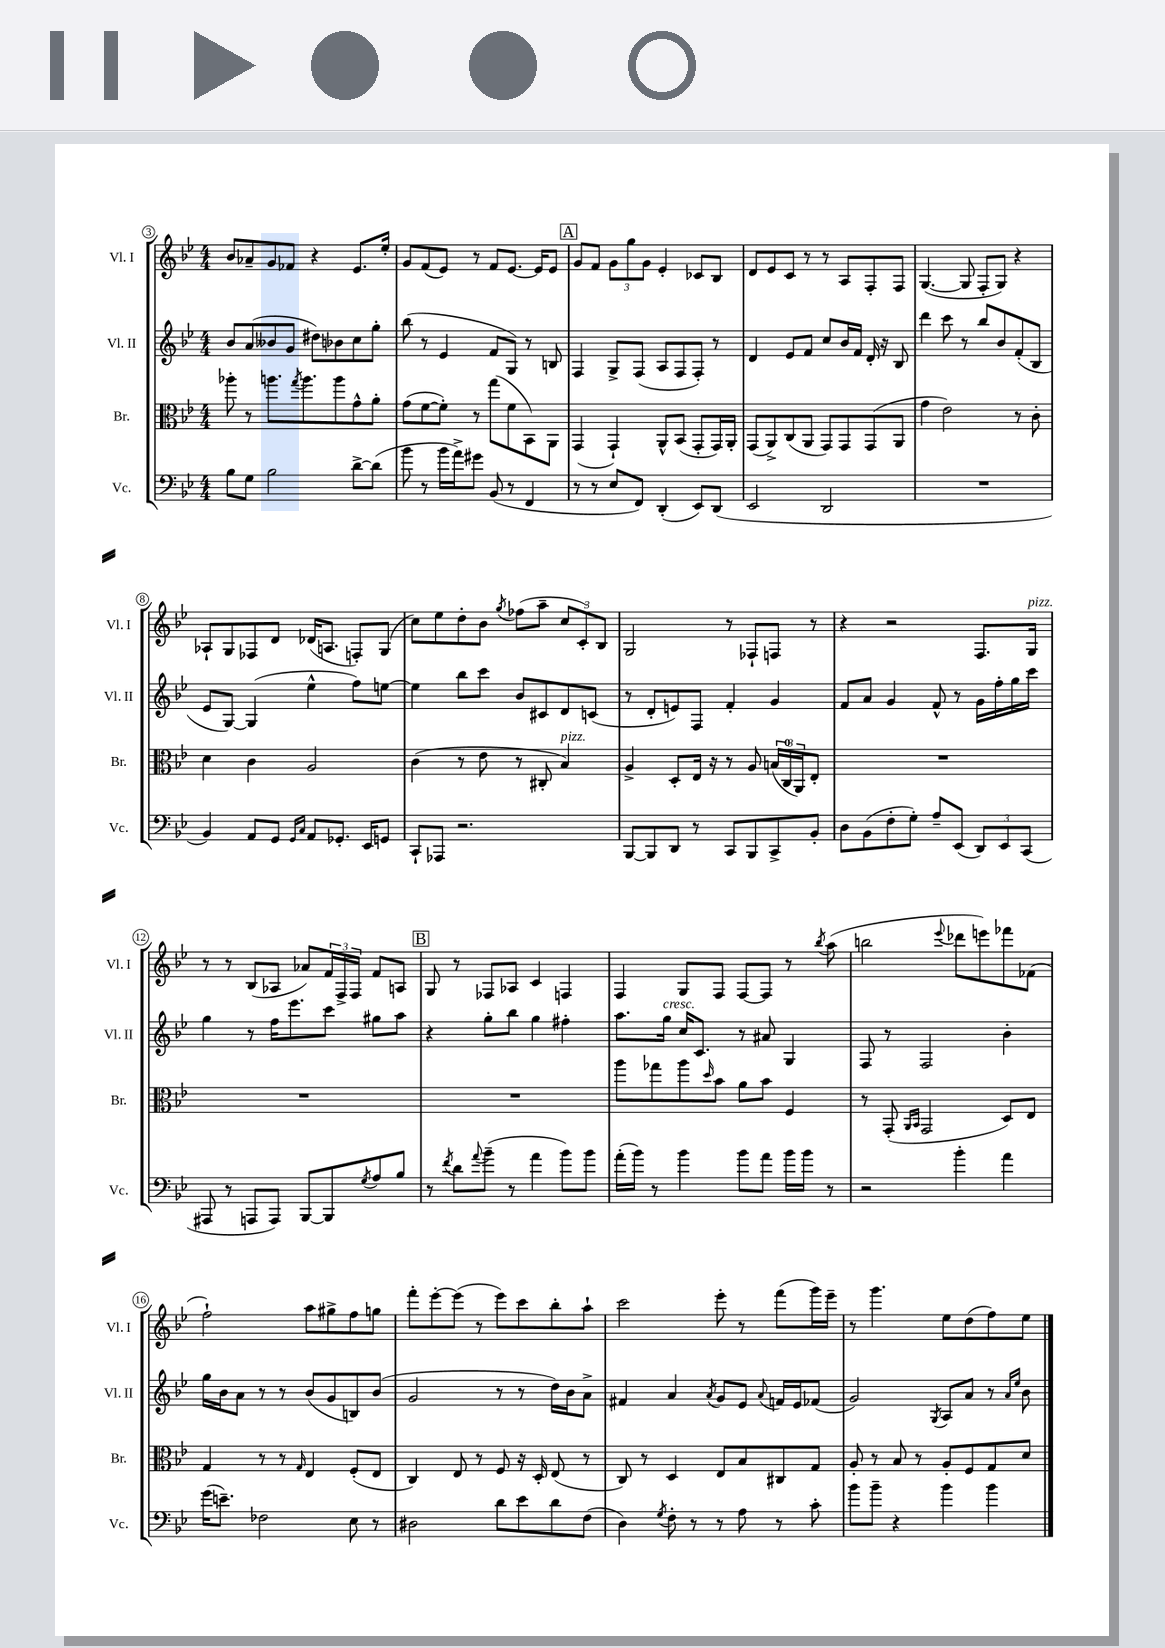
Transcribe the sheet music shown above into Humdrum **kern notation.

**kern	**kern	**kern	**kern
*staff4	*staff3	*staff2	*staff1
*clefF4	*clefC3	*clefG2	*clefG2
*k[b-e-]	*k[b-e-]	*k[b-e-]	*k[b-e-]
*M4/4	*M4/4	*M4/4	*M4/4
8B-	8aa-'	8b-	8b-
8G	8r	(8a	8a-~
2B-	8.aa	8b--	8g
.	.	8g	8f-
.	8qgg	.	.
.	8.aa	.	.
.	.	8dd#)	4r
.	8aa	8b-	.
[8d^	8g^^	8cc	8.e-
(8d]	8a'	8gg'	.
.	.	.	16ee-'
=	=	=	=
8b-	(8g	(8bb-	8g
8r	[8f	8r	(8f
16b-	8f'])	4e-	8e-)
16a^)	.	.	.
8g#	8r	.	8r
(8BB-	(8gg	8f	8f
8r	8f	8G)	[8.e-
4FF	8BB-)	8r	.
.	.	.	16e-]
.	8AA	8B	8e-
=	=	=	=
8r	(4GG	4F	8g
8r	.	.	8f
8E-	4GG`)	8G^	12g
.	.	.	12gg
8FF)	.	(8F	.
.	.	.	12g
(4DD'	8AA^^	8A	4e-'
.	(8BB-	8F	.
8EE-)	8GG'	8F')	8c-
(8DD	16GG)	8r	8B-
.	16AA'	.	.
=	=	=	=
2EE-	(8GG	4d	8d
.	8AA^)	.	8e-
.	(8C	8e-	8c
.	8AA	8f	8r
2DD	8GG)	8cc	8r
.	8GG	16b-	8A
.	.	16f	.
.	(8GG	16d'	8F'
.	.	16r	.
.	8AA	8B-	8F
=	=	=	=
1r	4g	4ddd	([4.G
.	2e-)	8ccc	.
.	.	8r	8G]
.	.	8bb-	8F'
.	.	8b-	8G)
.	8r	(8f'	4r
.	8c'	8B-	.
=	=	=	=
4BB-)	4d	8e-	8A-`
.	.	[8G)	8G
8AA	4c	(4G]	8F-
8GG	.	.	8d
16qqGG	.	.	.
16qqC	.	.	.
8AA	2A	4ee-^^	(16d-
.	.	.	8.A
8.GG-'	.	.	.
.	.	8ff)	8F')
16EE-	.	.	.
8GG	.	[8ee	(8G
=	=	=	=
8CC`	(4c	4ee]	8cc)
8AAA-	.	.	8ee-
2.r	8r	8bb-	8dd'
.	8e-	8ccc	8b-
.	.	.	8qgg
.	8r	8b-	(8ff-
.	8C#'	8c#	8aa~
.	4B-)	8d	12cc
.	.	.	12c')
.	.	(8c	.
.	.	.	12B-
=	=	=	=
[8BBB-	4A^	8r	2G
8BBB-]	.	8d'	.
8DD	8D'	8e)	.
8r	16E-	8F	.
.	16r	.	.
8CC	8r	4f'	8r
8BBB-	8A	.	8F-`
8CC^	(24B	4g	8F
.	24C	.	.
.	24AA)	.	.
8BB-'	8E-'	.	8r
=	=	=	=
8D	1r	8f	4r
(8BB-	.	8a	.
8F'	.	4g	2r
8G')	.	.	.
8A~	.	8f^^	.
(8EE-	.	8r	.
12DD)	.	16g	8.F
.	.	16ff'	.
12EE-	.	.	.
.	.	16gg	.
(12CC	.	.	.
.	.	16ccc	16G
=	=	=	=
8AAA#	1r	4gg	8r
8r	.	.	8r
8AAA	.	8r	(8B-
8AAA)	.	16ff	8A-
.	.	8.eee-	.
[8BBB-	.	.	8a-)
8BBB-]	.	8ccc	24f
.	.	.	24F^
.	.	.	24F
8qG	.	.	.
8A	.	8gg#	8f
8B-	.	8aa	8A
=	=	=	=
8r	1r	4r	8G
8qf	.	.	.
8d	.	.	8r
8qqa	.	.	.
(8b-~	.	8gg'	8F-
8r	.	8bb-	8A-
4a	.	4gg	4c
8b-)	.	4ff#'	4F
8b-	.	.	.
=	=	=	=
(16a'	8aa	8.aa	4F
16b-)	.	.	.
8r	8gg-	.	.
.	.	16gg	.
4b-	8aa	16cc	8G
.	.	8.c	.
.	16qqdd	.	.
.	8b-	.	8F
8b-	8a	8r	[8F
8a	8b-	8a#	8F]
16b-	4F	4G	8r
16b-	.	.	.
.	.	.	8qbb-
8r	.	.	(8aa
=	=	=	=
2r	8r	8F	2bb
.	(8GG'	8r	.
.	16qqAA	.	.
.	16qqBB-	.	.
.	2GG	2F	.
.	.	.	8qqeee-
4b-'	.	.	8ddd-
.	.	.	8eee)
4a	8D)	4b-'	8fff-
.	8E-	.	(8f-
=	=	=	=
(16g	4G	16gg	2ff`)
8.e~)	.	16b-	.
.	.	8a	.
2F-	8r	8r	.
.	8r	8r	.
.	16qqG	.	.
.	4E-	(8b-	8aa
.	.	8g	8gg#^
8E-	(8F'	8B)	8ff
8r	8E-	(8b-	8gg
=	=	=	=
2D#	4C)	2g	8fff'
.	.	.	[8eee-'
.	8E-	.	(8eee-]
.	8r	.	8r
8d	8F	8r	8eee-)
8e-	16r	8r	8ccc
.	16D'	.	.
8d	(8E-	16dd)	8bb-'
.	.	16b-	.
(8F	8r	8a^	8aa`
=	=	=	=
4D)	8C)	4f#	2ccc
.	8r	.	.
8qG	.	.	.
8F'	4D	4a	.
8r	.	.	.
.	.	8qa	.
8r	8E-	8g	8eee-'
8A	8B-	8e-	8r
.	.	8qqa	.
8r	8C#	16f	(8fff
.	.	16e-	.
8c'	8G	(8f-	16ggg)
.	.	.	16eee-~
=	=	=	=
8b-	8A'	2g)	8r
8b-~	8r	.	4.ggg
4r	8B-	.	.
.	8r	.	.
.	.	8qG	.
4b-	8A'	8A	8ee-
.	8F	8a	(8dd
4b-	8G	8r	8ff)
.	.	16qqa	.
.	.	16qqee-	.
.	8d	8b-	8ee-
==	==	==	==
*-	*-	*-	*-
